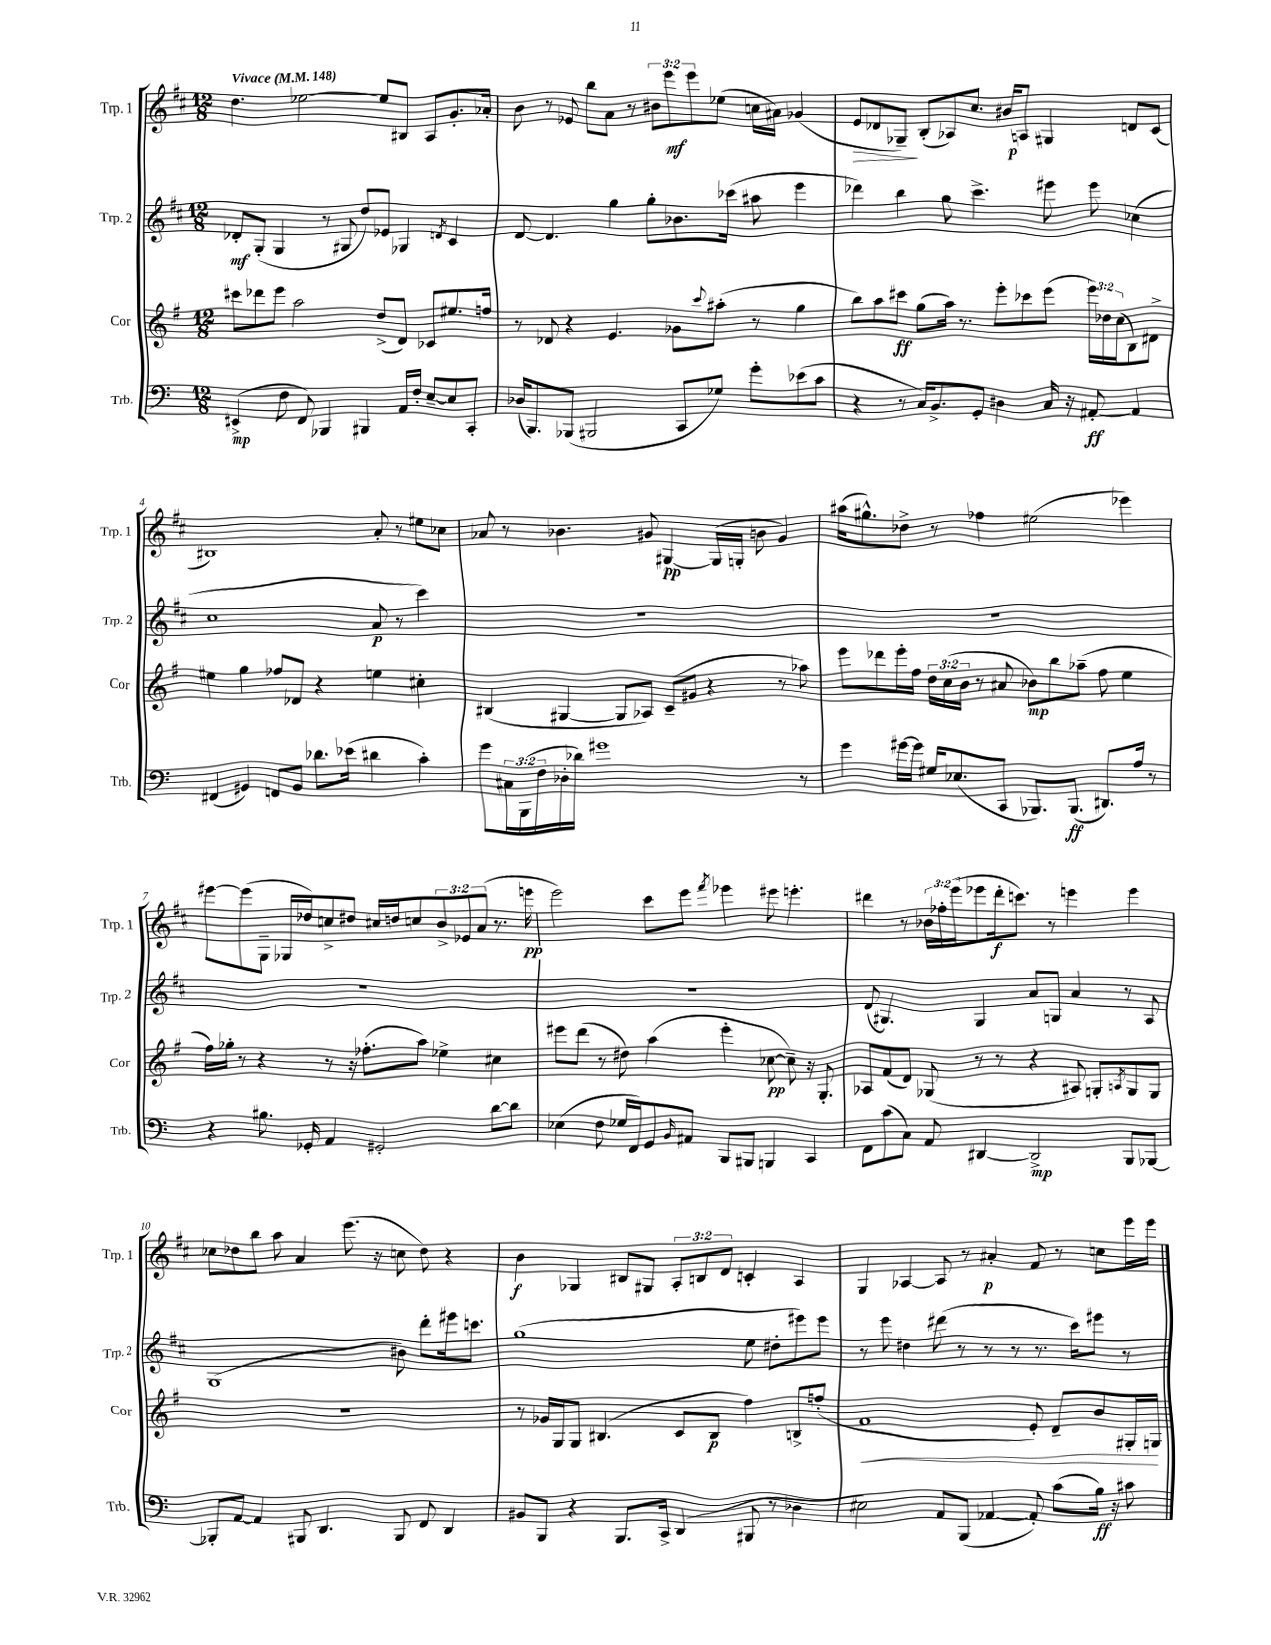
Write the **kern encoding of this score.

**kern	**kern	**kern	**kern
*staff4	*staff3	*staff2	*staff1
*clefF4	*clefG2	*clefG2	*clefG2
*k[]	*k[f#]	*k[f#c#]	*k[f#c#]
*M12/8	*M12/8	*M12/8	*M12/8
*MM148	*MM148	*MM148	*MM148
(4EE#^	8ccc#	8d-'	4.dd
.	8ddd-	(8G'	.
8F	8eee	4G	.
8FF)	2aa	.	[2ee-
4BBB-	.	8r	.
.	.	8G#	.
4BBB#	.	8dd)	.
.	(8dd^	8e-	8ee-]
16AA	8d)	4G-	8B#
16F'	.	.	.
[8E~	8c-	.	8A
.	.	8qd	.
8E]	8.ee#	4c#	8.g'
8CC'	.	.	.
.	16ff	.	16a-'
=	=	=	=
(16D-	8r	[8d	8b
8.BBB)	.	.	.
.	8d-	4.d]	8r
(8BBB-	4r	.	8e-
2BBB#	.	.	8bb
.	4.e	4gg	8a
.	.	.	8r
.	.	8gg'	12b#
.	.	.	12eee
8CC	8g-	8.b-	.
.	.	.	12eee
.	8qqccc	.	.
8G-)	(8aa#'	.	(8ee-
.	.	(16ccc-	.
8g'	8r	8aa#	16cc
.	.	.	16a#)
(8e-	4gg	4eee	(4g-
8c	.	.	.
=	=	=	=
4r	8bb)	4ddd-)	8e
.	8aa	.	8d-
8r	8ccc#	4bb	8G-~)
16C)	(8gg	.	(8B'
8.BB^	.	.	.
.	16aa)	8gg	8A-)
.	8.r	.	.
8GG'	.	4.ccc#^	8.cc#
4D#	8eee'	.	.
.	.	.	16b#
.	8ccc-	.	8A
16C	(8eee	8eee#	4G#
16r	.	.	.
[8AA#'	24eee)	8eee#	.
.	24dd-	.	.
.	(24cc	.	.
4AA#]	8B)	(4cc-	8d
.	8d#^	.	(8c#
=	=	=	=
(4FF#	4ee#	1cc#	1B#)
4GG#)	4gg	.	.
8FF	8ff-	.	.
8BB	8d-	.	.
8.d-	4r	.	.
(16e-	.	.	.
4d#	4ee	8a	8a'
.	.	8r	8r
4c')	4cc#'	4ccc#)	8ee#
.	.	.	8cc-
=	=	=	=
8g	(4B#	1.r	8a-
24C#	.	.	8r
(24BBB	.	.	.
24F	.	.	.
16D-'	[4G#	.	4.b-
16d-)	.	.	.
1g#	.	.	.
.	8G#]	.	.
.	8A-)	.	8g#
.	(8c~	.	[4G#
.	8g#	.	.
.	4r	.	(16G#]
.	.	.	16G'
.	.	.	8b
.	8r	.	4g#)
8r	8aa-)	.	.
=	=	=	=
4g	8eee	1.r	(16aa#
.	.	.	8.gg#^^)
.	8ddd-	.	.
[16g#	16eee'	.	8dd-^
16g#]	16ff#	.	.
16G#	24dd	.	8r
.	(24cc	.	.
(8.E-	.	.	.
.	24b	.	.
.	8r	.	4ff-
8CC	8a#	.	.
8.BBB-)	8b-)	.	(2ee#
.	8bb	.	.
(8.BBB-	.	.	.
.	(8aa-~	.	.
8.DD#)	8ff#	.	.
.	4ee	.	4eee-)
16A	.	.	.
8r	.	.	.
=	=	=	=
4r	16ff#)	1.r	[8eee#
.	16gg-'	.	.
.	8r	.	(8eee#]
8.B#	4r	.	8G~
.	.	.	16G-
16GG-'	.	.	16dd-)
4AA	8r	.	8cc^
.	16r	.	8dd#
.	(8.ff-'	.	.
2GG#'	.	.	16cc#
.	.	.	16dd
.	8aa)	.	8cc
.	4ee-^	.	12b^
.	.	.	12e-
.	.	.	(12a
[8d	4cc#	.	8.r
8d]	.	.	.
.	.	.	16eee
=	=	=	=
(4E-	8eee#	1.r	2eee)
.	(8ddd	.	.
8F	8r	.	.
16G-	8dd#)	.	.
16FF)	.	.	.
8GG	(4aa	.	8ccc#
16qqBB	.	.	.
8AA#	.	.	8eee
.	.	.	8qfff#
8BBB	4eee#'	.	4eee-
8BBB#	.	.	.
4BBB	[8cc-	.	8eee#
.	8cc-~])	.	4.eee'
4CC	16r	.	.
.	8.G'	.	.
=	=	=	=
8FF	8A-	(8d	4ddd#
(8c	(8f#	4.G#)	.
8C)	8d)	.	8r
8AA	(8G-	.	24b-
.	.	.	24ff-'
.	.	.	(24eee
[4DD#	8r	4G#	8eee-
.	8r	.	16ddd#'
.	.	.	8.ccc)
2DD#^]	4r	8a	.
.	.	8G	8r
.	8A#)	4a	4eee
.	8G'	.	.
.	8qA	.	.
8BBB	8G	8r	4eee
[8BBB-	8G	8A	.
=	=	=	=
8BBB-']	1.r	(1G	8cc-
[8AA	.	.	8dd-
4AA]	.	.	8bb
.	.	.	8aa
8BBB#	.	.	4a
4.DD	.	.	.
.	.	.	(8.eee
.	.	.	16r
8BBB#	.	8b#)	8cc
8FF	.	8ddd'	8dd-)
4DD	.	16eee#	4r
.	.	8.ccc	.
=	=	=	=
8BB#	8r	(1gg	4b
8BBB	16g-	.	.
.	16G	.	.
4r	8G	.	4G-
.	(4.B#	.	.
8.BBB	.	.	8B#
.	.	.	8G#
16CC^	.	.	.
(4DD	8c	.	12A'
.	.	.	12B
.	8B#	.	.
.	.	.	12d
8BBB#	4ff#)	8ee	4c'
8r	.	8dd#'	.
4D-	8B^	8eee#)	4A
.	(8ff'	8eee#	.
=	=	=	=
2E#)	1f#	8r	4G
.	.	8eee	.
.	.	4dd#	[4A-
8AA	.	(8ddd#	8A-]
(8BBB	.	8r	8r
[4AA-	.	8r	4a#'
.	.	8r	.
8AA-'])	8e')	8.r	8f#
(8c	8d~	.	8r
.	.	16ccc#)	.
16B)	8b	8eee#	8cc
16r	.	.	.
8c#	16G#'	8r	16eee
.	16G	.	16eee
==	==	==	==
*-	*-	*-	*-
